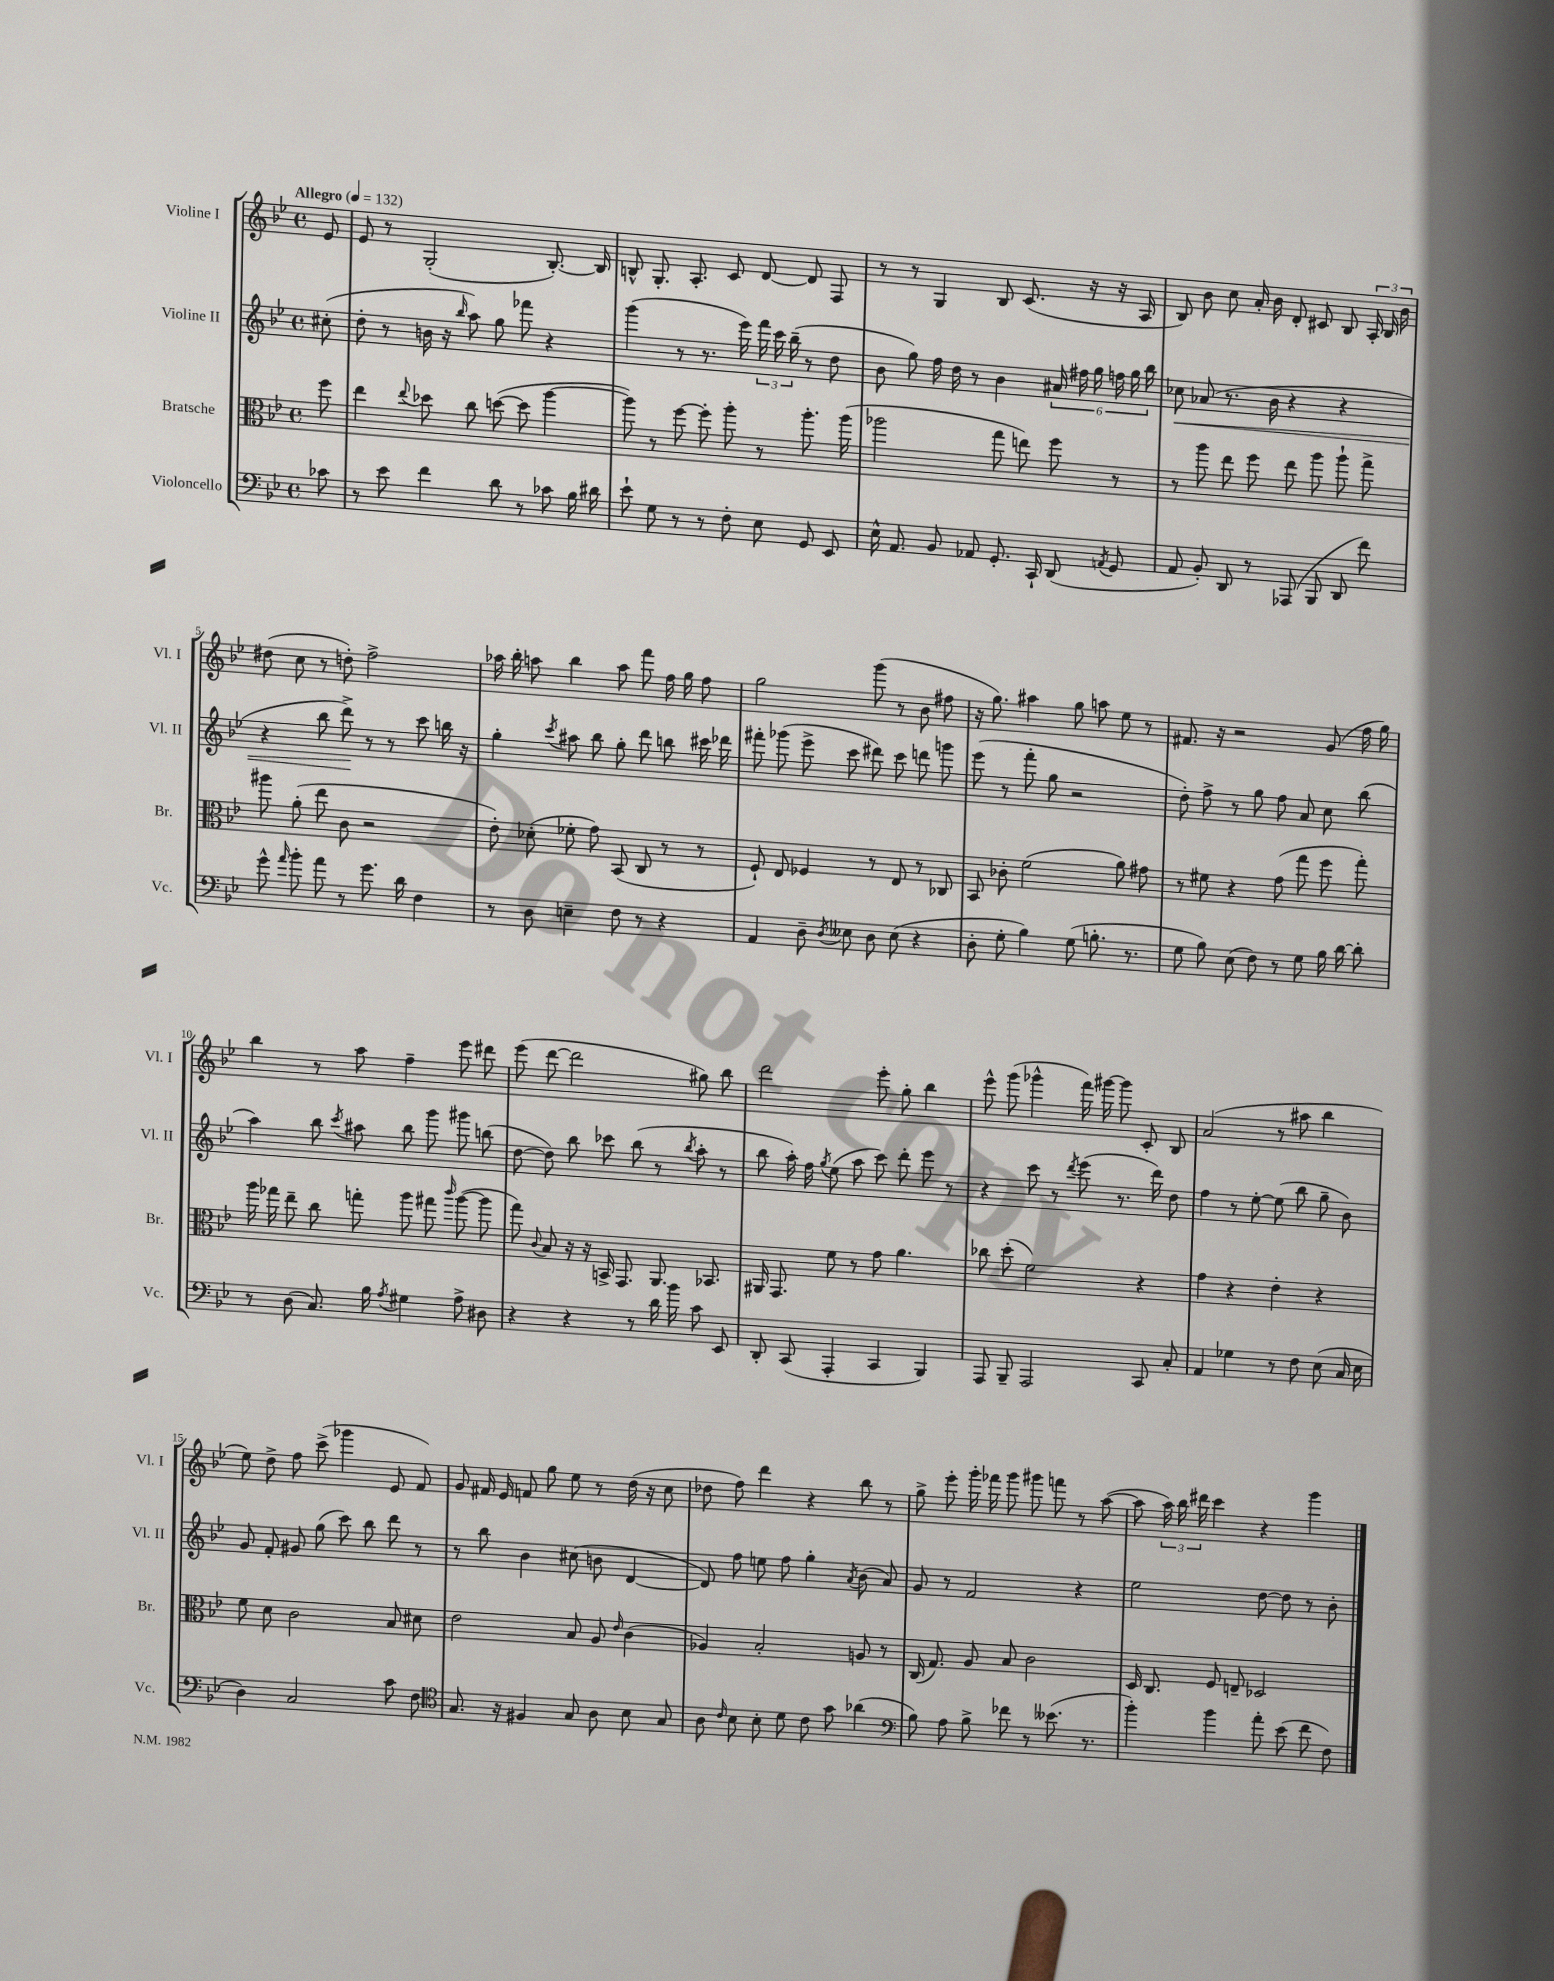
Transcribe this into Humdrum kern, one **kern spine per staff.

**kern	**kern	**kern	**dynam	**kern
*part4	*part3	*part2	*part2	*part1
*staff4	*staff3	*staff2	*staff2	*staff1
*I"Violoncello	*I"Bratsche	*I"Violine II	*	*I"Violine I
*I'Vc.	*I'Br.	*I'Vl. II	*	*I'Vl. I
*clefF4	*clefC3	*clefG2	*	*clefG2
*k[b-e-]	*k[b-e-]	*k[b-e-]	*	*k[b-e-]
*M4/4	*M4/4	*M4/4	*	*M4/4
*met(c)	*met(c)	*met(c)	*	*met(c)
*MM132	*MM132	*MM132	*	*MM132
=	=	=	=	=
!	!	!	!	!LO:TX:a:B:t=Allegro
8c-X\	8ff\	(8cc#X'\	.	8e-/
=1	=1	=1	=1	=1
8r	4ee-\	8dd'\	.	8e-/
8e-\	.	8r	.	8r
.	8qqee-/	.	.	.
4f\	8dd-X\	16bn\	.	(2G'/
.	.	16r	.	.
.	.	16qqbb-/	.	.
.	8cc\	8aa\)	.	.
8d\	([8ddn\	8gg\	.	.
8r	8dd\]	8fff-X\	.	.
8c-X\	[4aa\	4r	.	[8.B-'/)
16B-\	.	.	.	.
16d#X\	.	.	.	16B-/]
=2	=2	=2	=2	=2
8e-`\	8aa\])	(4ggg\	.	8Bn^^/
8G\	8r	.	.	8.G'/
8r	[8ff\	8r	.	.
.	.	.	.	8.A'/
8r	8ff'\]	8.r	.	.
8F'\	8aa'\	.	.	8c/
.	.	16eee-\)	.	.
8E-\	8r	24fff\	.	[8d/
.	.	24ccc\	.	.
.	.	(24bb-~\	.	.
8GG/	8.aa'\	8r	.	8d/]
8EE-/	.	8dd\	.	8F/
.	(16aa\	.	.	.
=3	=3	=3	=3	=3
16E-^^\	2aa-X\	8b-\	.	8r
8.AA/	.	.	.	.
.	.	8gg\)	.	8r
8BB-/	.	16ff\	.	4G/
.	.	16dd\	.	.
8AA-X/	.	8r	.	.
8.GG'/	8gg\	4b-\	.	8B-/
.	8een\)	.	.	(8.c/
16CC`/	.	.	.	.
(8DD/	8ff\	24a#X/	.	.
.	.	24ff#X\	.	.
.	.	.	.	16r
.	.	24gg\	.	.
8qAAn/	.	.	.	.
8GG/	8r	24ffn\	.	16r
.	.	24gg\	.	.
.	.	.	.	16A/
.	.	24bb-\	.	.
=4	=4	=4	=4	=4
!	!	!	!LO:HP:b	!
8AA/	8r	8cc-X\	<	8B-/)
8BB-'/)	8aa\	(8a-X/	.	8b-\
8DD/	8ee-\	8.r	.	8cc\
8r	8ff\	.	.	16a'/
.	.	16b-\	.	16b-\
(8AAA-X/	8ee-\	4r	.	8d'/
8BBB-/	8aa\	.	.	8c#X/
8DD/	8aa`\	4r	.	8B-/
8f\)	8gg^\	.	.	24A'/
.	.	.	.	24B-/
.	.	.	.	24b-\
!!LO:LB:g=z
=5	=5	=5	=5	=5
8g^^\	8aa#X\	4r	.	(8dd#X\
16qqa/	.	.	.	.
8b-'\	(8a'\	.	.	8cc\
8a\	8ee-\	8bb-\	.	8r
8r	8c\	8ddd^\)	.	8ddn'\)
8.g\	2r	8r	[	2ff^\
.	.	8r	.	.
16d\	.	.	.	.
4F\	.	8ccc\	.	.
.	.	16bbn\	.	.
.	.	16r	.	.
=6	=6	=6	=6	=6
8r	8e-'\)	4gg'\	.	16aa-X\
.	.	.	.	16bb-'\
8D\	(8d-X'\	.	.	8aan\
.	.	8qccc/	.	.
4En~\	8f-X'\	8aa#X\	.	4bb-\
.	8g\)	8bb-\	.	.
8F\	(8BB-/	8gg'\	.	8aa\
8r	8C/	8ddd\	.	8fff\
4r	8r	8bbn\	.	16ff\
.	.	.	.	16gg\
.	8r	16ccc#X\	.	8ff\
.	.	16ddd-X\	.	.
=7	=7	=7	=7	=7
4AA/	8F`/)	8fff#X'\	.	2gg\
.	8E-/	(8ggg-X\	.	.
8D~\	4F-X/	8eee-^\	.	.
8qD/	.	.	.	.
8E--X\	.	8ccc\	.	.
8D\	8r	8ddd#X\)	.	(8ggg\
(8E--\	8E-/	8ccc\	.	8r
4r	8r	8dddn\	.	8b-\
.	8C-X/	8gggn\	.	8ff#X\
=8	=8	=8	=8	=8
8D'\	8BB-/	(8eee-\	.	16r
.	.	.	.	8.gg\)
8G'\	8c-X'\	8r	.	.
4B-\)	(2f\	8fff'\	.	4aa#X\
.	.	8gg\	.	.
(8G\	.	2r	.	8gg\
8.Bn'\	.	.	.	8aan\
.	8a\)	.	.	8ee-\
8.r	.	.	.	.
.	8g#X\	.	.	8r
=9	=9	=9	=9	=9
8G\	8r	8dd'\)	.	8.f#X/
8B-\)	8f#X\	8ff^\	.	.
.	.	.	.	16r
(8E-\	4r	8r	.	2r
8F\)	.	8gg\	.	.
8r	(8g\	8ff\	.	.
8G\	8gg\	8a/	.	.
16B-\	8ff\	8cc\	.	(8g/
[16d\	.	.	.	.
8d'\]	8gg'\)	(8bb-\	.	16ff\
.	.	.	.	16gg\)
!!LO:LB:g=z
=10	=10	=10	=10	=10
8r	16aa\	4aa\)	.	4bb-\
.	16gg-X\	.	.	.
(8D\	8ee-~\	.	.	.
8.C/)	8cc\	8bb-\	.	8r
.	.	8qccc/	.	.
.	8ggn'\	8aa#X\	.	8aa\
16B-\	.	.	.	.
8qA/	.	.	.	.
4G#X\	8aa\	8bb-\	.	4ff~\
.	8gg#X\	8ggg\	.	.
.	16qqccc/	.	.	.
8A^\	([8aa\	8ggg#X\	.	8eee-\
8D#X\	8aa\]	(8bbn\	.	8ddd#X\
=11	=11	=11	=11	=11
4r	8gg\)	[8dd\	.	(8eee-\
.	8qqc/	.	.	.
.	8B-/	8dd\])	.	[8ddd\
4r	16r	8bb-\	.	2ddd\]
.	16r	.	.	.
.	16BBn^/	8ccc-X\	.	.
.	8.GG/	.	.	.
8r	.	(8bb-\	.	.
16d\	8.AA/	8r	.	.
16b-\	.	.	.	.
.	.	8qbb-/	.	.
8c\	.	8aa'\	.	8gg#X\)
.	8.BB-X/	.	.	.
8EE-/	.	8r	.	8bb-\
=12	=12	=12	=12	=12
8DD'/	16AA#X/	8bb-\	.	2ddd\
.	8.GG/	.	.	.
(8CC/	.	16aa'\)	.	.
.	.	16ff\	.	.
.	.	8qgg/	.	.
4AAA'/	8f\	(8ee-\	.	.
.	8r	8aa\	.	.
4CC/	8g\	8ccc\)	.	8eee-'\
.	4.a\	8ddd'\	.	8gg'\
4BBB-/)	.	8eee-\	.	4bb-\
.	.	8r	.	.
=13	=13	=13	=13	=13
8AAA/	8cc-X\	4r	.	8eee-^^\
8BBB-~/	(8dd'\	.	.	(8ggg\
2AAA/	2f\)	8ccc\	.	4ggg-X^^\
.	.	8r	.	.
.	.	8qddd/	.	.
.	.	(8eee-\	.	16fff\)
.	.	.	.	[16ggg#X\
.	.	8.r	.	8ggg#\]
8CC/	4r	.	.	8c'/
.	.	16ddd\)	.	.
8C'/	.	8dd\	.	8B-/
=14	=14	=14	=14	=14
4AA/	4g\	4ff\	.	(2a/
4G-X\	4r	8r	.	.
.	.	[8ee-'\	.	.
8r	4e-'\	(8ee-\]	.	8r
8F\	.	8bb-\	.	8aa#X\
(8E-\	4r	8gg~\	.	4bb-\
16C/	.	8b-\)	.	.
16E-\	.	.	.	.
!!LO:LB:g=z
=15	=15	=15	=15	=15
4D\)	8f\	8g/	.	8ee-\)
.	8d\	8f'/	.	8dd^\
2C/	2c\	8g#X/	.	8ff\
.	.	(8gg\	.	(8ccc^\
.	.	8ccc\)	.	4ggg-X\
.	.	8bb-\	.	.
8c\	8B-/	8ddd\	.	8e-/
8F\	8d#X\	8r	.	8f/)
=16	=16	=16	=16	=16
*clefC4	*	*	*	*
8.G/	2e-\	8r	.	8g/
.	.	8bb-\	.	16f#X/
16r	.	.	.	16e-/
4F#X/	.	4b-\	.	8fn/
.	.	.	.	8gg\
8G/	8B-/	(8cc#X\	.	8ee-\
8A\	8A/	8bn\	.	8r
.	16qqe-/	.	.	.
8B-\	(4c\	[4d/	.	(16dd\
.	.	.	.	16r
8G/	.	.	.	8cc\
=17	=17	=17	=17	=17
8A\	4A-X/)	8d/])	.	8dd-X\
16qqc/	.	.	.	.
8B-\	.	8ff\	.	8ff\)
8B-'\	2B-'/	8een\	.	4ddd\
8d\	.	8ff\	.	.
8c\	.	4gg'\	.	4r
8g\	.	.	.	.
.	.	8qa/	.	.
(4a-X\	8An/	(8b-\	.	8bb-\
.	8r	8a/)	.	8r
=18	=18	=18	=18	=18
*clefF4	*	*	*	*
8B-\)	(16C/	8g/	.	8gg^\
.	8.G/)	.	.	.
8A\	.	8r	.	8eee-'\
8B-^\	8A/	2f/	.	16ggg'\
.	.	.	.	16fff-X\
8f-X\	8B-/	.	.	8ggg\
8r	2c\	.	.	8ggg#X\
(8.e--X\	.	.	.	8fffn\
.	.	4r	.	8r
8.r	.	.	.	.
.	.	.	.	([8aa\
=19	=19	=19	=19	=19
4b-'\)	16D/	2ee-\	.	8aa\]
.	8.C/	.	.	.
.	.	.	.	24aa\)
.	.	.	.	24bb-\
.	.	.	.	24ddd#X\
4b-\	8F/	.	.	4ccc\
.	8En~/	.	.	.
8a'\	2D-X/	[8dd\	.	4r
(8e-\	.	8dd\]	.	.
8f\	.	8r	.	4ggg\
8F\)	.	8b-'\	.	.
==	==	==	==	==
*-	*-	*-	*-	*-
